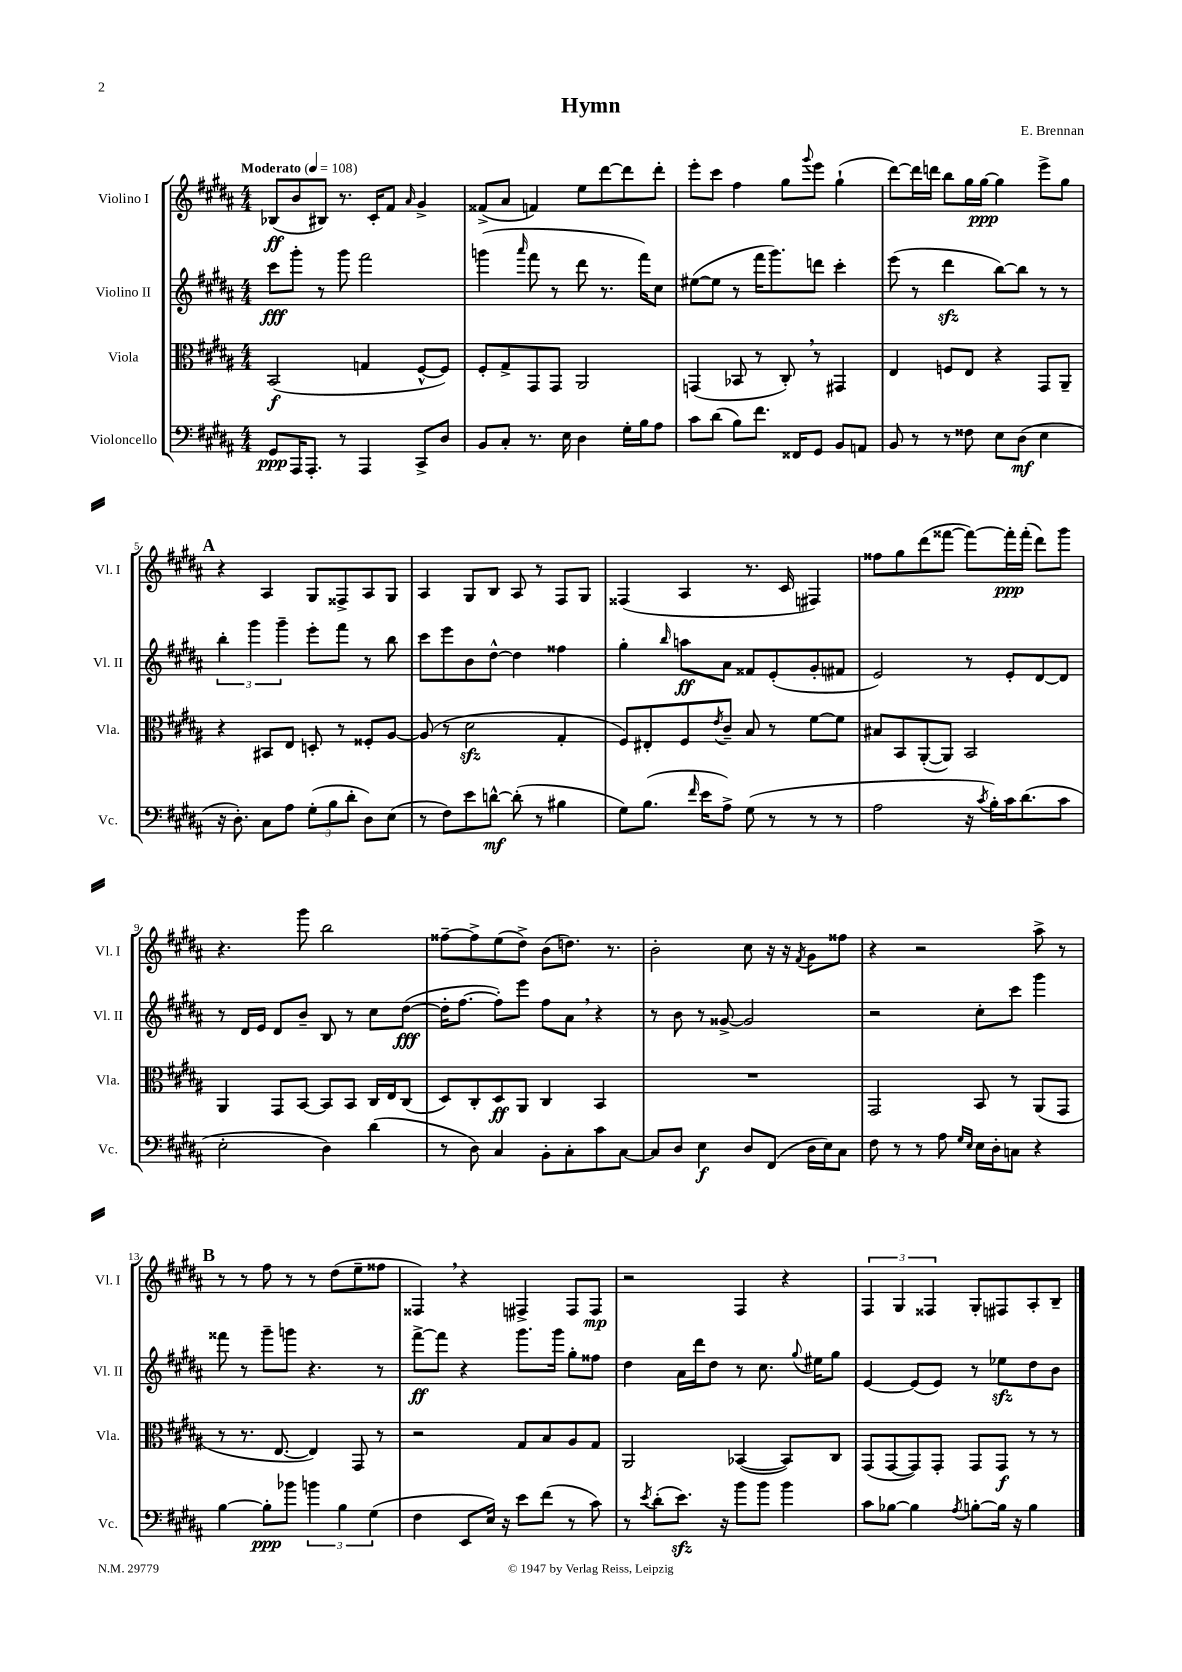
\header { title = "Hymn" composer = "E. Brennan" }
<<
\new StaffGroup <<
\new Staff = "s0" \with { instrumentName = "Violino I" shortInstrumentName = "Vl. I" } {
    \clef treble \key b \major \numericTimeSignature \time 4/4 \tempo "Moderato" 4 = 108
    bes8\ff( b'8 bis8) r8. cis'16-. fis'8 \grace { ais'16 } gis'4-> |
    fisis'8->( ais'8 f'4) e''8 dis'''8~ dis'''8 dis'''8-. |
    e'''8-. cis'''8 fis''4 gis''8 \appoggiatura { gis'''8 } e'''8 gis''4-!( |
    dis'''8~) dis'''16 d'''16 b''8 gis''16 gis''16~\ppp gis''4 e'''8-> gis''8 |
    \mark \markup { \bold "A" } r4 ais4 gis8 fisis8-> ais8 gis8 |
    ais4 gis8 b8 ais8 r8 fis8 gis8 |
    fisis4( ais4 r8. cis'16 fis4) |
    fisis''8 gis''8 dis'''8( fisis'''8~ fisis'''8~) fisis'''16-.\ppp fisis'''16-.( dis'''8) gis'''8 |
    r4. gis'''8 b''2 |
    fisis''8~-- fisis''8-> e''8( dis''8->) b'8( d''8.) r8. |
    b'2-. cis''8 r16 r16 \acciaccatura { fis'8 } gis'8 fisis''8 |
    r4 r2 ais''8-> r8 |
    \mark \markup { \bold "B" } r8 r8 fis''8 r8 r8 dis''8( e''8-- fisis''8 |
    fisis4) \breathe r4 fis4-> fis8 fis8\mp |
    r2 fis4 r4 |
    \tuplet 3/2 { fis4 gis4 fisis4 } gis8-. fis8 ais8-. b8-- \bar "|." |
}
\new Staff = "s1" \with { instrumentName = "Violino II" shortInstrumentName = "Vl. II" } {
    \clef treble \key b \major \numericTimeSignature \time 4/4
    cis'''8\fff gis'''8-. r8 gis'''8 fis'''2 |
    g'''4( \grace { ais'''16 } fis'''8 r8 dis'''8 r8. fis'''16) cis''8 |
    eis''8~( eis''8 r8 fis'''16 gis'''8.) d'''8 cis'''4-. |
    e'''8( r8 dis'''4\sfz b''8~) b''8 r8 r8 |
    \mark \markup { \bold "A" } \tuplet 3/2 { b''4-. gis'''4 gis'''4-- } e'''8-. fis'''8 r8 b''8 |
    cis'''8 e'''8 b'8 dis''8~-^ dis''4 fisis''4 |
    gis''4-. \grace { b''16 } a''8\ff ais'8 fisis'8 e'8-.( gis'8-. fis'8 |
    e'2) r8 e'8-. dis'8~ dis'8 |
    r8 dis'16 e'16 dis'8 b'8-- b8 r8 cis''8 dis''8~\fff( |
    dis''16-. fis''8.~ fis''8-.) e'''8 fis''8 ais'8 \breathe r4 |
    r8 b'8 r8 gisis'8~-> gisis'2 |
    r2 cis''8-. cis'''8 gis'''4 |
    \mark \markup { \bold "B" } fisis'''8 r8 gis'''8-- g'''8 r4. r8 |
    fis'''8~->\ff fis'''8 r4 gis'''8. gis'''16 gis''8-. fisis''8 |
    dis''4 ais'16 dis'''16 dis''8 r8 cis''8. \appoggiatura { gis''8 } eis''16 gis''8 |
    e'4~ e'8( e'8) r8 ees''8\sfz dis''8 b'8 \bar "|." |
}
\new Staff = "s2" \with { instrumentName = "Viola" shortInstrumentName = "Vla." } {
    \clef alto \key b \major \numericTimeSignature \time 4/4
    b,2\f( g4 fis8~-^ fis8) |
    fis8-. gis8-> gis,8 gis,8 ais,2 |
    g,4( bes,8 r8 cis8-.) \breathe r8 gis,4 |
    e4 f8 e8 r4 gis,8 ais,8-- |
    \mark \markup { \bold "A" } r4 bis,8 e8 d8-. r8 fisis8-. ais8~ |
    ais8( r8 dis'2\sfz gis4-. |
    fis8) eis8-. fis8 \acciaccatura { e'8 } cis'8-- b8 r8 fis'8~ fis'8 |
    bis8 b,8 ais,8~-.( ais,8) b,2 |
    ais,4 gis,8 b,8~ b,8 b,8 cis16 e16 cis8( |
    dis8) cis8-. dis8\ff ais,8 cis4 b,4 |
    R1 |
    gis,2 b,8 r8 ais,8( gis,8 |
    \mark \markup { \bold "B" } r8 r8. e8.~ e4) gis,8 r8 |
    r2 gis8 b8 ais8 gis8 |
    ais,2 bes,4~( bes,8) cis8 |
    gis,8( gis,8~ gis,8) gis,8-. gis,8 gis,8\f r8 r8 \bar "|." |
}
\new Staff = "s3" \with { instrumentName = "Violoncello" shortInstrumentName = "Vc." } {
    \clef bass \key b \major \numericTimeSignature \time 4/4
    gis,8\ppp ais,,16 ais,,8.-. r8 ais,,4 cis,8-> dis8 |
    b,8 cis8-. r8. e16 dis4 gis16-. b16 ais8 |
    cis'8 dis'8( b8) fis'8. fisis,16 gis,8 b,8 a,8 |
    b,8 r8 r8 fisis8 e8 dis8\mf( e4 |
    \mark \markup { \bold "A" } r16 dis8.-.) cis8 ais8 \tuplet 3/2 { gis8-.( b8 dis'8-. } dis8) e8( |
    r8 fis8) e'8 d'8~-^\mf d'8-.( r8 bis4 |
    gis8) b8.( \grace { fis'16 } e'16 ais8->) gis8( r8 r8 r8 |
    ais2 r16 \acciaccatura { cis'8 } b16-.) cis'16 dis'8.( cis'8 |
    e2-. dis4) dis'4( |
    r8 dis8) cis4 b,8-. cis8-. cis'8 cis8~ |
    cis8 dis8 e4\f dis8 fis,8( dis16 e16) cis8 |
    fis8 r8 r8 ais8 \grace { gis16 e16 } e16 dis16-. c8 r4 |
    \mark \markup { \bold "B" } b4~ b8-.\ppp bes'8 \tuplet 3/2 { b'4 b4 gis4( } |
    fis4 e,8 e16) r16 e'8 fis'8( r8 cis'8) |
    r8 \acciaccatura { e'8 } dis'8-.( e'8.\sfz) r16 b'8 b'8 b'4 |
    cis'8 bes8~ bes4 \acciaccatura { ais8 } b8~-. b16 r16 b4 \bar "|." |
}
>>
>>
